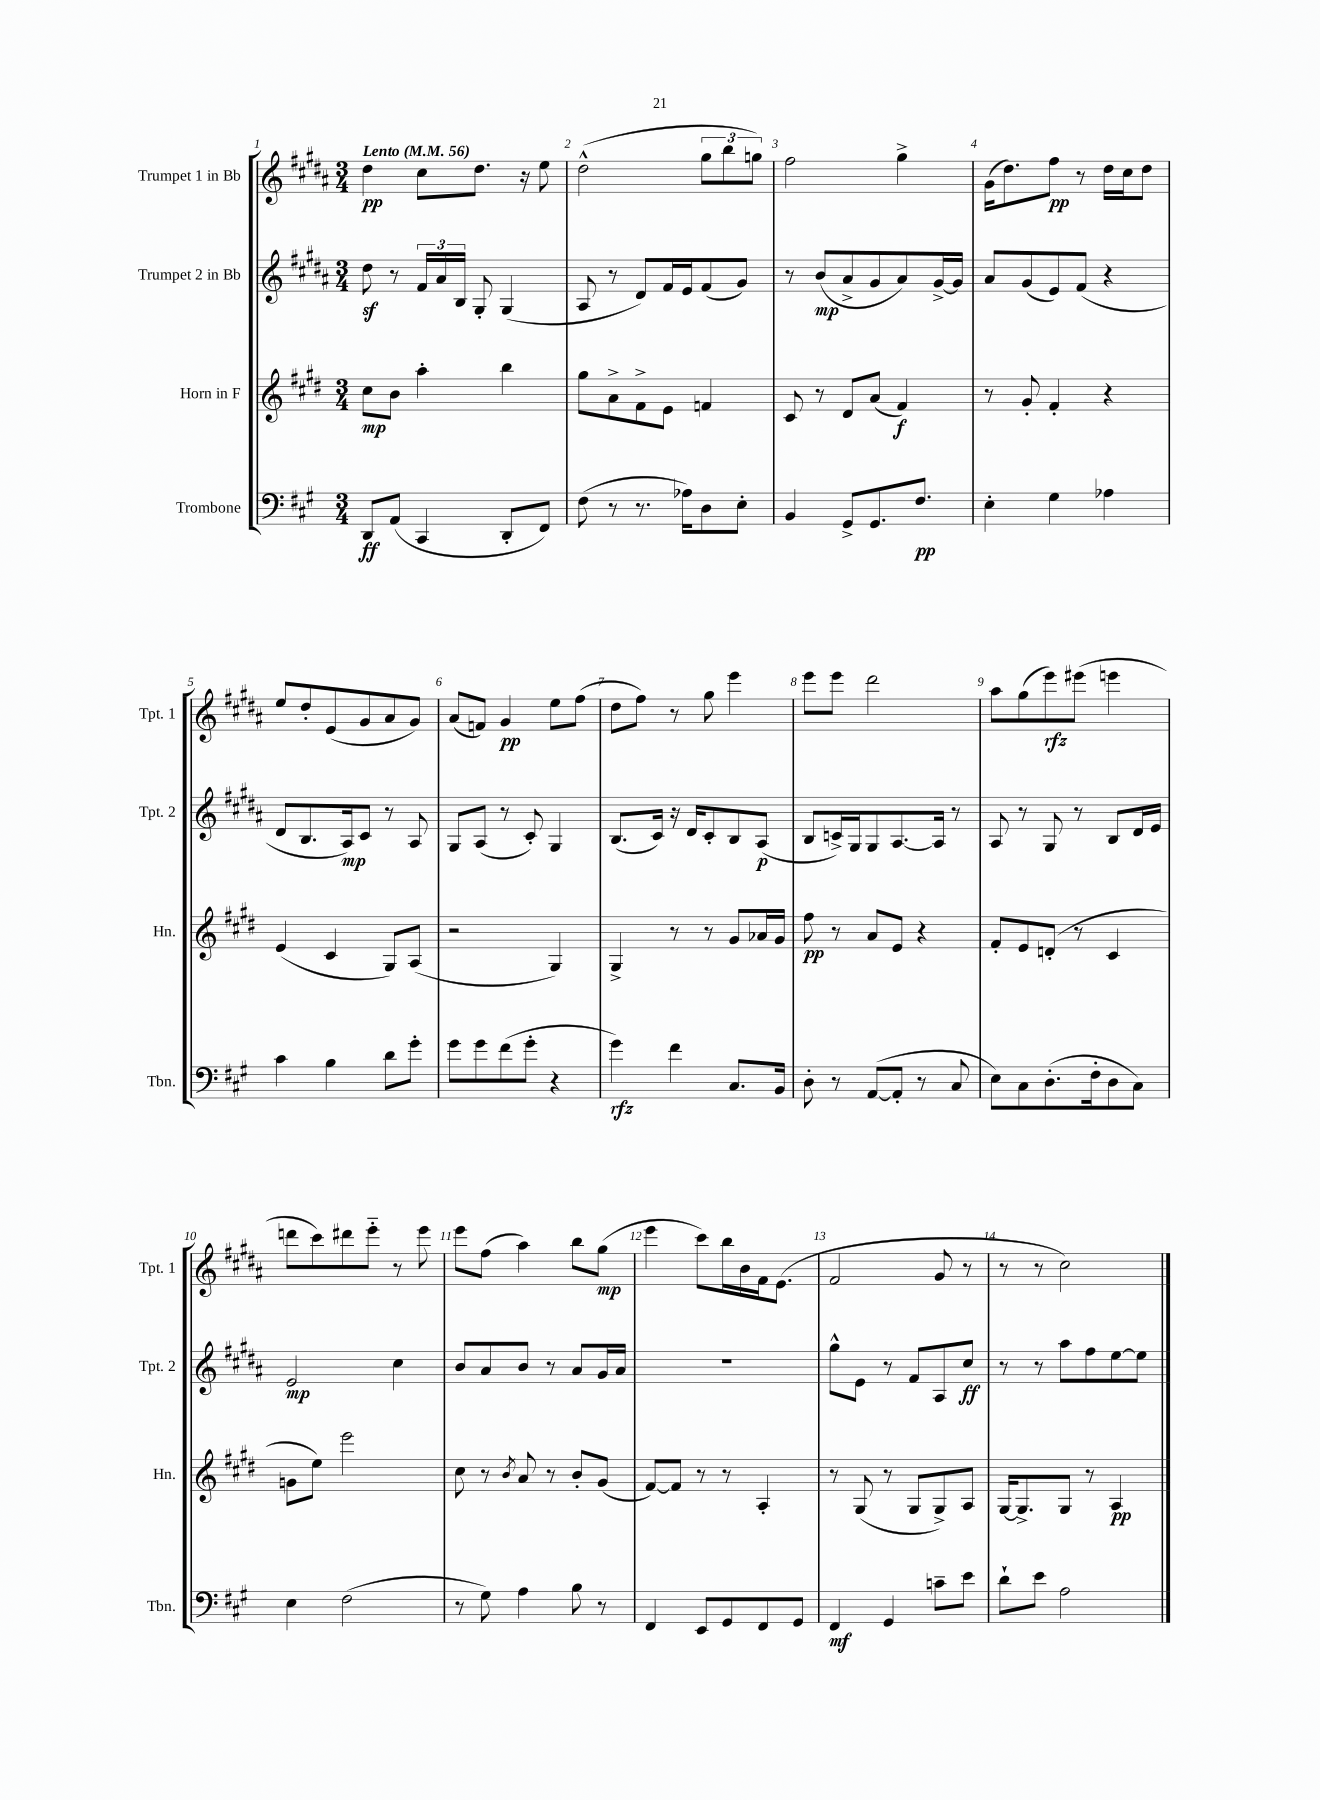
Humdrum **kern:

**kern	**kern	**kern	**kern
*staff4	*staff3	*staff2	*staff1
*clefF4	*clefG2	*clefG2	*clefG2
*k[f#c#g#]	*k[f#c#g#d#]	*k[f#c#g#d#a#]	*k[f#c#g#d#a#]
*M3/4	*M3/4	*M3/4	*M3/4
*MM56	*MM56	*MM56	*MM56
8DD	8cc#	8dd#	4dd#
(8AA	8b	8r	.
4CC#	4aa'	24f#	8cc#
.	.	24a#	.
.	.	24B	.
.	.	8G#'	8.dd#
8DD'	4bb	(4G#	.
.	.	.	16r
8FF#)	.	.	8ee
=	=	=	=
(8F#	8gg#	8A#	(2dd#^^
8r	8a^	8r	.
8.r	8f#^	8d#)	.
.	8e	16f#	.
16A-)	.	16e	.
8D	4f	(8f#	12gg#
.	.	.	12bb
8E'	.	8g#)	.
.	.	.	12gg)
=	=	=	=
4BB	8c#	8r	2ff#
.	8r	(8b	.
8GG#^	8d#	8a#^	.
8.GG#	(8a	8g#	.
.	4f#)	8a#)	4gg#^
8.F#	.	.	.
.	.	[16g#^	.
.	.	16g#]	.
=	=	=	=
4E'	8r	8a#	(16g#
.	.	.	8.dd#)
.	8g#'	(8g#	.
4G#	4f#'	8e)	8ff#
.	.	(8f#	8r
4A-	4r	4r	16dd#
.	.	.	16cc#
.	.	.	8dd#
=	=	=	=
4c#	(4e	8d#	8ee
.	.	8.B	8dd#'
4B	4c#	.	(8e
.	.	16A#)	.
.	.	8c#	8g#
8d	8G#)	8r	8a#
8g#'	(8A	8A#	8g#)
=	=	=	=
8g#	2r	8G#	(8a#
8g#	.	(8A#	8f)
(8f#	.	8r	4g#
8g#'	.	8c#')	.
4r	4G#)	4G#	8ee
.	.	.	(8ff#
=	=	=	=
4g#)	4G#^	(8.B	8dd#
.	.	.	8ff#)
.	.	16c#)	.
4f#	8r	16r	8r
.	.	16d#	.
.	8r	8c#'	8gg#
8.C#	8g#	8B	4eee
.	16a-	(8A#	.
16BB	16g#	.	.
=	=	=	=
8D'	8ff#	8B	8eee
8r	8r	16c^)	8eee
.	.	16G#	.
([8AA	8a	8G#	2ddd#
8AA']	8e	[8.A#	.
8r	4r	.	.
.	.	16A#]	.
8C#	.	8r	.
=	=	=	=
8E)	8f#'	8A#	8aa#
8C#	8e	8r	(8gg#
(8.D'	(8d'	8G#	8eee)
.	8r	8r	(8eee#
16F#'	.	.	.
8D	4c#	8B	4eee
8C#)	.	16d#	.
.	.	16e	.
=	=	=	=
4E	8g	2e	8ddd
.	8ee)	.	8ccc#)
(2F#	2eee	.	8ddd#
.	.	.	8eee'~
.	.	4cc#	8r
.	.	.	8eee
=	=	=	=
8r	8cc#	8b	8eee
8G#)	8r	8a#	(8ff#
.	8qb	.	.
4A	8a	8b	4aa#)
.	8r	8r	.
8B	8b'	8a#	8bb
8r	(8g#	16g#	(8gg#
.	.	16a#	.
=	=	=	=
4FF#	[8f#)	2.r	4eee
.	8f#]	.	.
8EE	8r	.	8ccc#)
8GG#	8r	.	16bb
.	.	.	16b
8FF#	4A'	.	16f#
.	.	.	(8.e
8GG#	.	.	.
=	=	=	=
4FF#	8r	8gg#^^	2f#
.	(8G#	8e	.
4GG#	8r	8r	.
.	8G#	8f#	.
8c~	8G#^)	8A#	8g#
8e	8A	8cc#	8r
=	=	=	=
8d`	[16G#	8r	8r
.	8.G#^]	.	.
8e	.	8r	8r
2A	8G#	8aa#	2cc#)
.	8r	8ff#	.
.	4A	[8ee	.
.	.	8ee]	.
==	==	==	==
*-	*-	*-	*-
